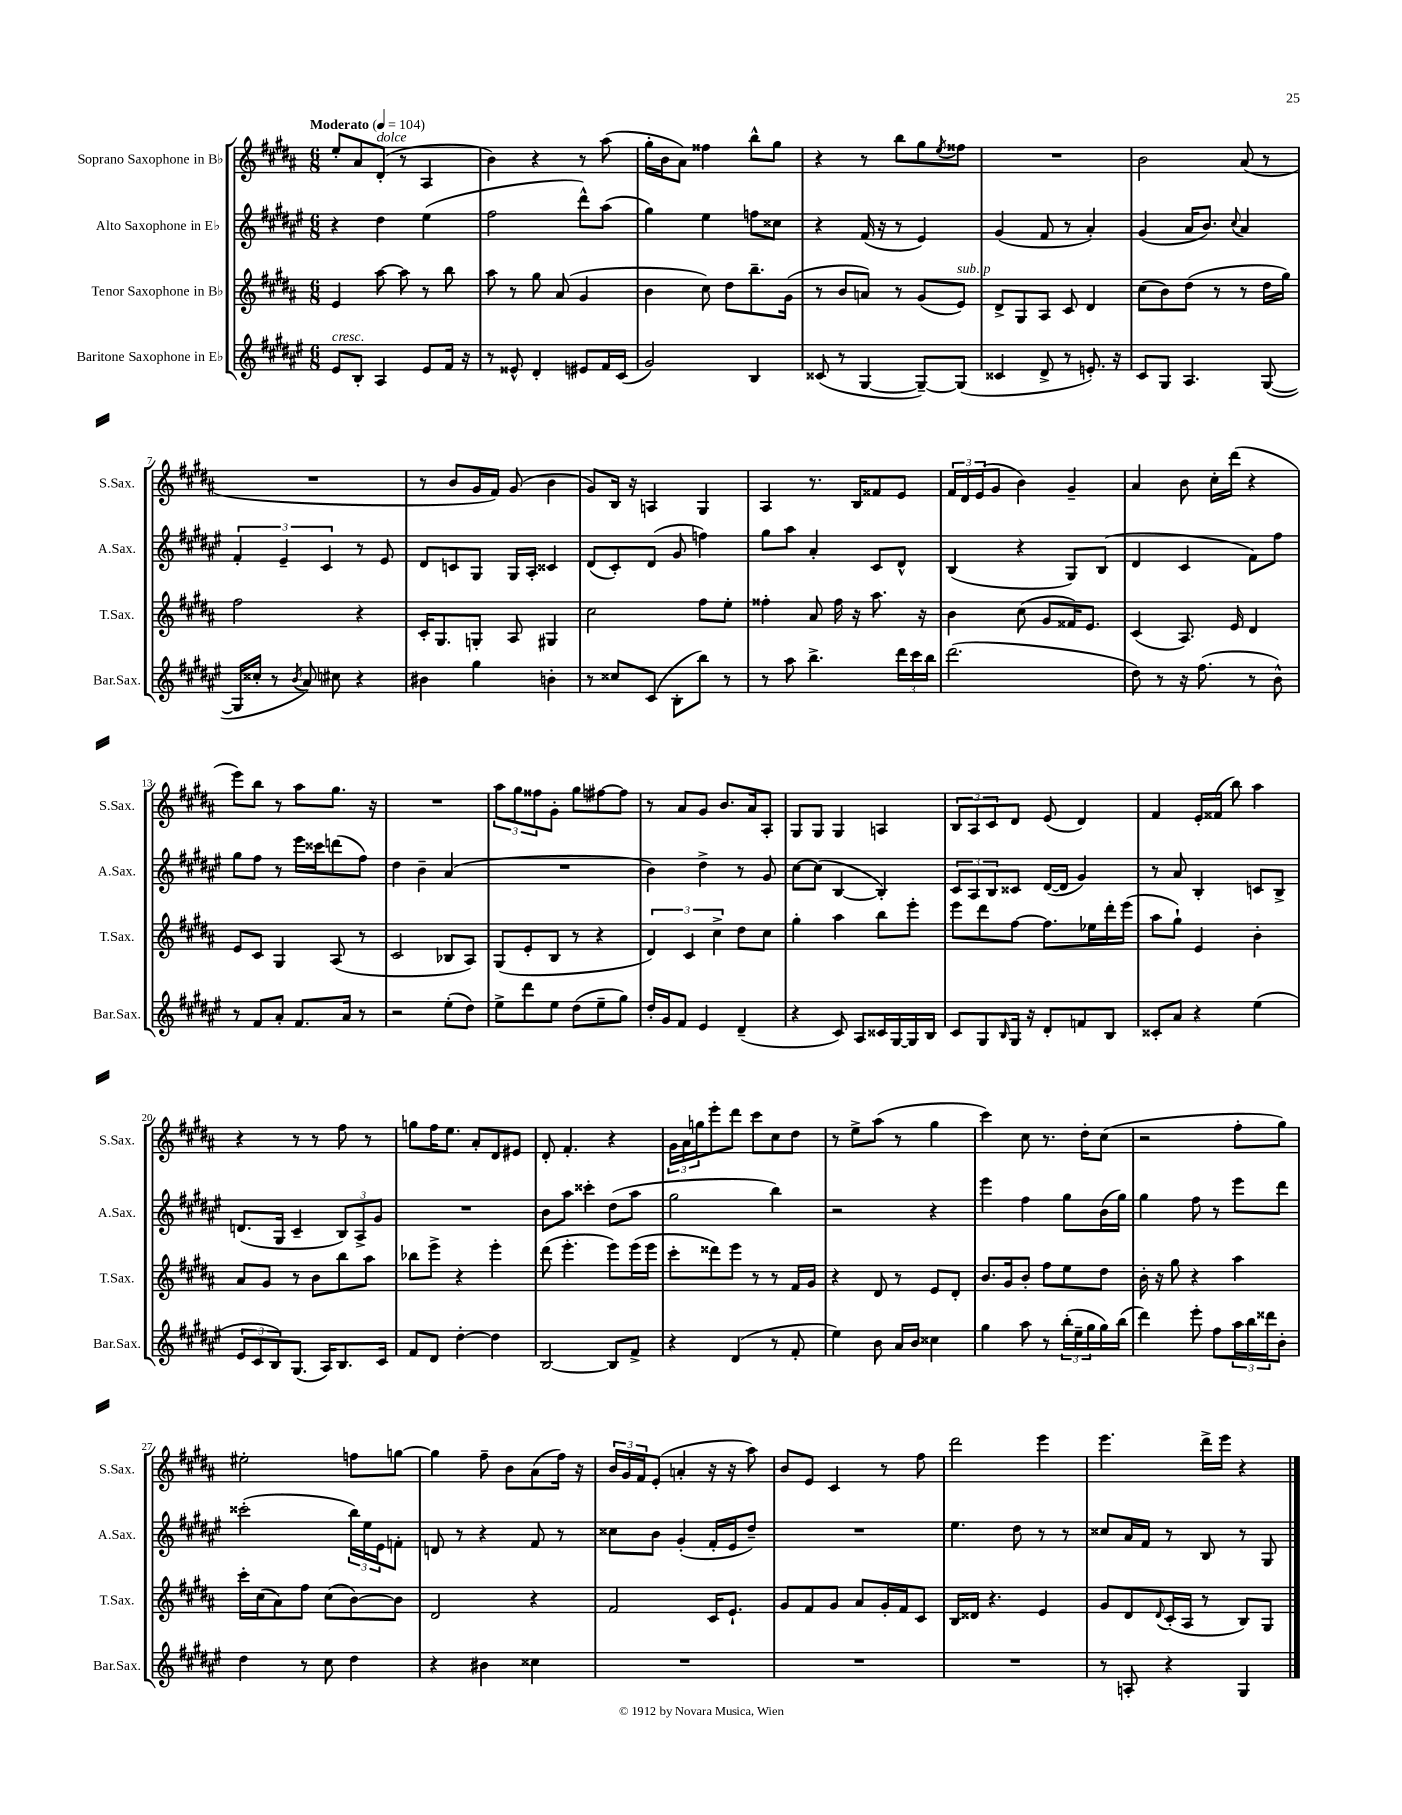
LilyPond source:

<<
\new StaffGroup <<
\new Staff = "s0" \with { instrumentName = "Soprano Saxophone in Bb" shortInstrumentName = "S.Sax." } {
    \clef treble \key b \major \numericTimeSignature \time 6/8 \tempo "Moderato" 4 = 104
    e''8-. ais'8 dis'8-.^\markup { \italic "dolce" }( r8 ais4 |
    b'4) r4 r8 ais''8( |
    gis''16-. b'16 ais'8) fisis''4 b''8-^ gis''8 |
    r4 r8 b''8 gis''8 \acciaccatura { e''8 } fisis''8 |
    R2. |
    b'2 ais'8( r8 |
    R2. |
    r8 b'8 gis'16 fis'16) gis'8( b'4 |
    gis'8) b16 r16 a4 gis4 |
    ais4 r8. b16 fisis'8 e'8 |
    \tuplet 3/2 { fis'16 dis'16 e'16( } gis'8 b'4) gis'4-- |
    ais'4 b'8 cis''16-. dis'''16( r4 |
    e'''8) b''8 r8 ais''8 gis''8. r16 |
    R2. |
    \tuplet 3/2 { ais''8 gis''8 fisis''8 } gis'8-. gis''8 fis''8~ fis''8 |
    r8 ais'8 gis'8 b'8. ais'16 ais8-. |
    gis8 gis8 gis4 a4 |
    \tuplet 3/2 { b8 ais8 cis'8 } dis'8 e'8( dis'4) |
    fis'4 e'16-. fisis'16( b''8) ais''4 |
    r4 r8 r8 fis''8 r8 |
    g''8 fis''16 e''8. ais'8-. dis'8 eis'8 |
    dis'8-. fis'4.-. r4 |
    \tuplet 3/2 { gis'16 ais'16 g''16 } e'''8-. dis'''8 cis'''8 cis''8 dis''8 |
    r8 e''8-> ais''8( r8 gis''4 |
    cis'''4) cis''8 r8. dis''16-. cis''8( |
    r2 fis''8-. gis''8) |
    eis''2-. f''8 g''8~ |
    g''4 fis''8-- b'8 ais'8( fis''16) r16 |
    \tuplet 3/2 { b'16 gis'16 fis'16 } e'8-.( a'4-. r16 r16 ais''8) |
    b'8 e'8 cis'4 r8 fis''8 |
    dis'''2 e'''4 |
    e'''4. dis'''16-> e'''16 r4 \bar "|." |
}
\new Staff = "s1" \with { instrumentName = "Alto Saxophone in Eb" shortInstrumentName = "A.Sax." } {
    \clef treble \key fis \major \numericTimeSignature \time 6/8
    r4 dis''4 eis''4( |
    fis''2 dis'''8-^) ais''8( |
    gis''4) eis''4 f''8 cisis''8 |
    r4 fis'16( r16 r8 eis'4) |
    gis'4( fis'8 r8 ais'4-.) |
    gis'4( ais'16 b'8.) \appoggiatura { cis''8 } ais'4 |
    \tuplet 3/2 { fis'4-. eis'4-- cis'4 } r8 eis'8 |
    dis'8 c'8 gis8 gis16 ais16-. cisis'4 |
    dis'8( cis'8-.) dis'8( gis'8 f''4) |
    gis''8 ais''8 ais'4-. cis'8 dis'8-^ |
    b4( r4 gis8) b8( |
    dis'4 cis'4 fis'8) fis''8 |
    gis''8 fis''8 r8 eis'''16 cisis'''16 d'''8( fis''8) |
    dis''4 b'4-- ais'4( |
    R2. |
    b'4) dis''4-> r8 gis'8 |
    cis''8~ cis''8( b4~ b4-.) |
    \tuplet 3/2 { cis'8 ais8 b8 } cisis'8 dis'16~( dis'16 gis'4) |
    r8 ais'8 b4-. c'8 b8-> |
    d'8.( gis16 cis'4-- \tuplet 3/2 { b8) ais8-> gis'8 } |
    R2. |
    b'8 ais''8 cisis'''4-. dis''8( ais''8 |
    gis''2 b''4) |
    r2 r4 |
    eis'''4 fis''4 gis''8 b'16( gis''16) |
    gis''4 fis''8 r8 eis'''8 dis'''8 |
    cisis'''2-.( \tuplet 3/2 { b''16) eis''16 eis'16 } f'8-. |
    d'8 r8 r4 fis'8 r8 |
    cisis''8 b'8 gis'4-.( fis'16-. eis'16 dis''8--) |
    R2. |
    eis''4. dis''8 r8 r8 |
    cisis''8 ais'16 fis'16 r8 b8 r8 gis8 \bar "|." |
}
\new Staff = "s2" \with { instrumentName = "Tenor Saxophone in Bb" shortInstrumentName = "T.Sax." } {
    \clef treble \key b \major \numericTimeSignature \time 6/8
    e'4 ais''8~ ais''8 r8 b''8 |
    ais''8 r8 gis''8 ais'8( gis'4 |
    b'4 cis''8) dis''8 b''8.-- gis'16( |
    r8 b'8 a'8) r8 gis'8( e'8^\markup { \italic "sub. p" }) |
    dis'8-> gis8 ais8 cis'8 dis'4 |
    cis''8( b'8) dis''8( r8 r8 dis''16 gis''16) |
    fis''2 r4 |
    cis'16-. gis8. g8-. ais8 gis4 |
    cis''2 fis''8 e''8-. |
    fisis''4-. ais'8 fisis''16 r16 ais''8. r16 |
    b'4 cis''8( gis'8 fisis'16) e'8. |
    cis'4( ais8.) e'16 dis'4 |
    e'8 cis'8 gis4 ais8( r8 |
    cis'2 bes8 ais8) |
    gis8( e'8-. b8 r8 r4 |
    \tuplet 3/2 { dis'4) cis'4 cis''4-> } dis''8 cis''8 |
    gis''4-. ais''4 b''8 e'''8-. |
    e'''8 dis'''8 fis''8~ fis''8. ees''16 dis'''16-. e'''16( |
    ais''8 gis''8-!) e'4 b'4-. |
    ais'8 gis'8 r8 b'8 b''8 ais''8 |
    bes''8 e'''8-> r4 e'''4-. |
    dis'''8( e'''4.-. e'''8) e'''16( e'''16 |
    cis'''8-. disis'''8) e'''8 r8 r8 fis'16 gis'16 |
    r4 dis'8 r8 e'8 dis'8-. |
    b'8. gis'16 b'8-. fis''8 e''8 dis''8 |
    b'16-. r16 gis''8 r4 ais''4 |
    cis'''16-. cis''16( ais'8) fis''8 cis''8( b'8~) b'8 |
    dis'2 r4 |
    fis'2 cis'16 e'8.-! |
    gis'8 fis'8 gis'8 ais'8 gis'16-. fis'16 cis'8 |
    b16 disis'16 r4. e'4 |
    gis'8 dis'8 \appoggiatura { dis'8 } cis'16-.( ais16 r8 b8) gis8 \bar "|." |
}
\new Staff = "s3" \with { instrumentName = "Baritone Saxophone in Eb" shortInstrumentName = "Bar.Sax." } {
    \clef treble \key fis \major \numericTimeSignature \time 6/8
    eis'8^\markup { \italic "cresc." } b8-. ais4 eis'8 fis'16 r16 |
    r8 eisis'8-^ dis'4-. eis'8 fis'16 cis'16( |
    gis'2) b4 |
    cisis'8( r8 gis4~ gis8~--) gis8( |
    cisis'4 dis'8-> r8 e'8.-.) r16 |
    cis'8 gis8 ais4. gis8~( |
    gis16 cisis''16-. r8 \acciaccatura { b'8 } ais'8) cis''8 r4 |
    bis'4 gis''4 b'4-. |
    r8 cisis''8 cis'8( b8-. b''8) r8 |
    r8 ais''8 b''4.-> \tuplet 3/2 { dis'''16 cis'''16 b''16 } |
    dis'''2.( |
    dis''8) r8 r16 fis''8.( r8 b'8-^) |
    r8 fis'8 ais'8-. fis'8. ais'16 r8 |
    r2 eis''8-.( dis''8) |
    eis''8-> dis'''8 eis''8 dis''8( eis''8-- gis''8) |
    dis''16-. gis'16 fis'8 eis'4 dis'4--( |
    r4 cis'8) ais8 cisis'16 gis16~ gis16 b16 |
    cis'8 gis8 \grace { b16 } gis16 r16 dis'8-. f'8 b8 |
    cisis'8-. ais'8 r4 eis''4( |
    \tuplet 3/2 { eis'8 cis'8 b8) } gis8.( ais16) b8. cis'16 |
    fis'8 dis'8 dis''4~-. dis''4 |
    b2~ b8 fis'8-> |
    r4 dis'4( r8 fis'8-. |
    eis''4) b'8 ais'16 b'16 cisis''4 |
    gis''4 ais''8 r8 \tuplet 3/2 { b''16-.( eis''16-- gis''16 } gis''16) b''16( |
    dis'''4) eis'''8-. fis''8 \tuplet 3/2 { ais''16 b''16 disis'''16 } b'8-. |
    dis''4 r8 cis''8 dis''4 |
    r4 bis'4 cisis''4 |
    R2. |
    R2. |
    R2. |
    r8 a8-. r4 gis4 \bar "|." |
}
>>
>>
